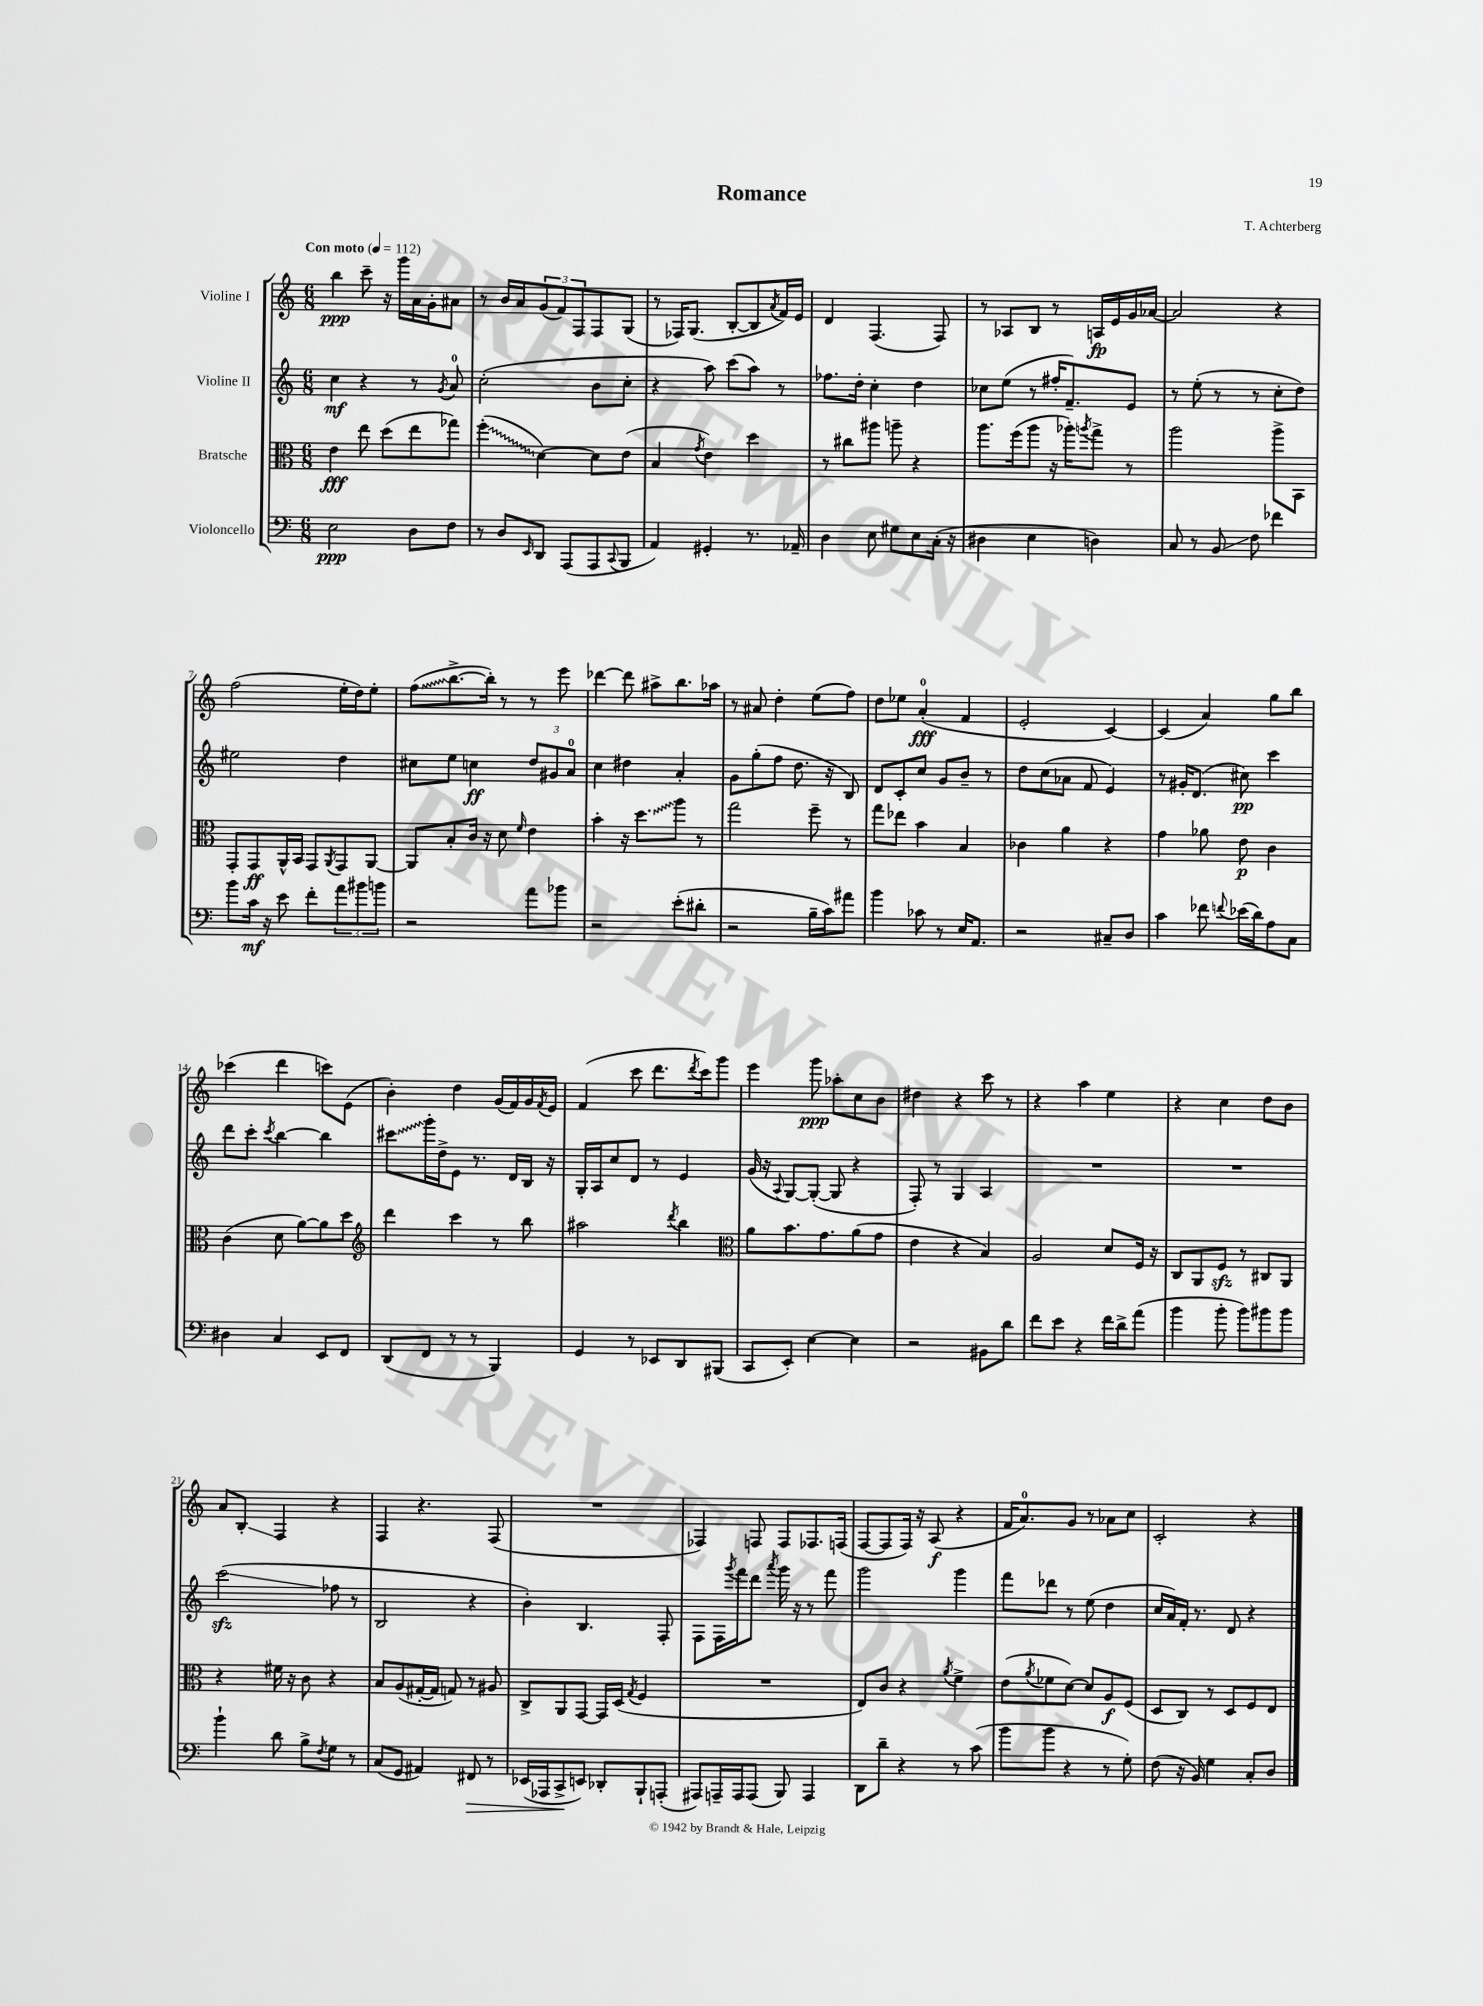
\header { title = "Romance" composer = "T. Achterberg" }
<<
\new StaffGroup <<
\new Staff = "s0" \with { instrumentName = "Violine I" } {
    \clef treble \key c \major \numericTimeSignature \time 6/8 \tempo "Con moto" 4 = 112
    b''4\ppp c'''8-- r16 g'''16 a'16 g'16-. ais'8 |
    r8 b'16 a'16 \tuplet 3/2 { g'8( f'8) f8 } f8 g8( |
    r8 fes16) g8.( b8~-. b8 \acciaccatura { a'8 } f'16) e'16 |
    d'4 f4.( f8) |
    r8 aes8 b8 r8 a16\fp e'16 g'16 aes'16~ |
    aes'2 r4 |
    f''2( e''16-. d''16) e''8-. |
    \once \override Glissando.style = #'zigzag f''8\glissando( b''8.~-> b''16-.) r8 r8 e'''8 |
    des'''4~ des'''8 ais''8-> b''8. aes''16 |
    r8 ais'8 d''4-. e''8( f''8) |
    d''8 ees''8 a'4-0-.\fff( f'4 |
    e'2-. c'4~) |
    c'4( a'4) g''8 b''8 |
    ces'''4( d'''4 c'''8) e'8( |
    b'4-.) d''4 g'16( f'16) g'16 \acciaccatura { f'8 } e'16 |
    f'4( c'''8 d'''8. \acciaccatura { d'''8 } c'''16) g'''8 |
    e'''4 g'''8\ppp aes''8-. c''8 b'8 |
    dis''4 r4 c'''8 r8 |
    r4 a''4 e''4 |
    r4 c''4 d''8 b'8 |
    a'8 b8-.\glissando f4 r4 |
    f4 r4. f8( |
    R2. |
    fes4) f8 f8 fes8. f16( |
    f8~ f8 f16) r16 a8\f( r4 |
    f'16 a'8.-0) g'8 r8 aes'8 c''8 |
    c'2-. r4 \bar "|." |
}
\new Staff = "s1" \with { instrumentName = "Violine II" } {
    \clef treble \key c \major \numericTimeSignature \time 6/8
    c''4\mf r4 r8 \acciaccatura { g'8 } a'8-0 |
    c''2-.( b'8 c''8-. |
    r4 a''8) c'''8( a''8) r8 |
    fes''8. d''16-. c''4-. d''4 |
    ces''8 e''8( r8 fis''16-. f'8.--) e'8 |
    r8 e''8-.( r8 r8 c''8-. d''8) |
    eis''2 d''4 |
    cis''8 e''8 c''4\ff \tuplet 3/2 { d''8 gis'8 a'8-0 } |
    c''4 dis''4 a'4-. |
    g'8 g''8-.( f''8 d''8. r16 b8) |
    d'8 c'8-. c''8 g'8 b'8-- r8 |
    d''8 c''8( aes'8 f'8 e'4) |
    r8 gis'16-. d'8.( cis''8\pp) c'''4 |
    d'''8 c'''8-. \acciaccatura { c'''8 } b''4~ b''4 |
    \once \override Glissando.style = #'zigzag cis'''8\glissando g'''16-. d''16-> e'8 r8. d'16 b16 r16 |
    g16-. a16 c''8 d'8 r8 e'4 |
    g'16( r16 \appoggiatura { a8 } g8~) g8~-.( g8 r4 |
    f8-.) r8 g4 a4 |
    R2. |
    R2. |
    c'''2\glissando\sfz( fes''8 r8 |
    b2 r4 |
    b'4-.) b4. f8-. |
    f8 f16 \acciaccatura { g'''8 } f'''16 d'''8 \acciaccatura { a'''8 } g'''16 r16 r8 f'''8 |
    g'''2 g'''4 |
    f'''8 des'''8 r8 e''8( d''4 |
    c''16 a'16) f'16-. r8. d'8 r4 \bar "|." |
}
\new Staff = "s2" \with { instrumentName = "Bratsche" } {
    \clef alto \key c \major \numericTimeSignature \time 6/8
    e'4\fff e''8 d''8( e''8 ges''8) |
    \once \override Glissando.style = #'zigzag f''4-.\glissando( d'4~) d'8 e'8( |
    b4 \acciaccatura { g'8 } e'4) d''4 |
    r8 cis''8 ais''8 a''8-- r4 |
    a''8. f''16( a''8 r16 aes''16-.) \acciaccatura { a''8 } g''8-> r8 |
    a''2 a''8-> b,8 |
    g,8-. g,8\ff a,16-^ b,16 g,8 \acciaccatura { a,8 } g,8 a,8~ |
    a,8 b8-. c'16 r16 d'8 \grace { f'16 } e'4 |
    b'4-. r16 \once \override Glissando.style = #'zigzag d''8.\glissando a''8 r8 |
    g''2 f''8-- r8 |
    g''8 ees''8 b'4 b4 |
    ces'4 a'4 r4 |
    g'4 aes'8 e'8\p c'4 |
    c'4( d'8 a'8~) a'8 d''8 |
    \clef treble d'''4 c'''4 r8 b''8 |
    ais''2 \acciaccatura { d'''8 } b''4 |
    \clef alto a'8 b'8. g'8. a'8( g'8 |
    e'4 r4 b4) |
    a2 d'8 f16 r16 |
    c8 a,8 f8\sfz r8 cis8 a,8 |
    r4 fis'16 r16 c'8 r4 |
    b8 a8( gis16~-. gis16 g8) r8 ais8 |
    c8-> a,8 g,8~ g,16 d16( \acciaccatura { g8 } f4 |
    R2. |
    e8) c'8 r4 \acciaccatura { a'8 } f'4-> |
    e'8( \acciaccatura { a'8 } fes'8 d'8~) d'8 a8\f f8( |
    d8 c8) r8 d8 f8 e8 \bar "|." |
}
\new Staff = "s3" \with { instrumentName = "Violoncello" } {
    \clef bass \key c \major \numericTimeSignature \time 6/8
    e2\ppp d8 f8 |
    r8 d8 \grace { e,16 } d,8 a,,8( a,,8 \appoggiatura { c,8 } b,,8 |
    a,4) gis,4-. r8. aes,16-- |
    d4 e8 gis8 e8 c16-.( r16 |
    dis4 e4 d4) |
    c8 r8 b,8\glissando f8 fes'4 |
    b'8 c'16\mf r16 e'8 f'8-. \tuplet 3/2 { a'8 bis'8 b'8 } |
    r2 a'8 bes'8 |
    r2 e'8-.( dis'8-. |
    r2 b16-- c'16) ais'8 |
    b'4 ces'8 r8 e16 a,8. |
    r2 cis8-- d8 |
    c'4 fes'8 \appoggiatura { f'8 } ees'16( d'16) a8 c8 |
    dis4 c4 e,8 f,8 |
    d,8( f,8 r8 r8 b,,4) |
    g,4 r8 ees,8 d,8 bis,,8( |
    c,8 e,8-.) e4~ e4 |
    r2 bis,8 d'8 |
    f'8 e'8 r4 f'16 d'16-> a'8( |
    b'4 b'8-. b'8) bis'8 bis'8 |
    b'4-! d'8 b8-> \acciaccatura { f8 } g8 r8 |
    c8( g,8 ais,4) fis,8\> r8 |
    ees,16( aes,,16 c,8->\! e,8) des,8-. b,,8-! a,,8-.( |
    ais,,8) a,,16-- a,,16 a,,8( b,,8) a,,4 |
    d,8 d'8-- r4 r8 c'8( |
    b'8 b'8 r4 r8 g8-.) |
    f8( r16 b,16) g4 c8-. d8 \bar "|." |
}
>>
>>
